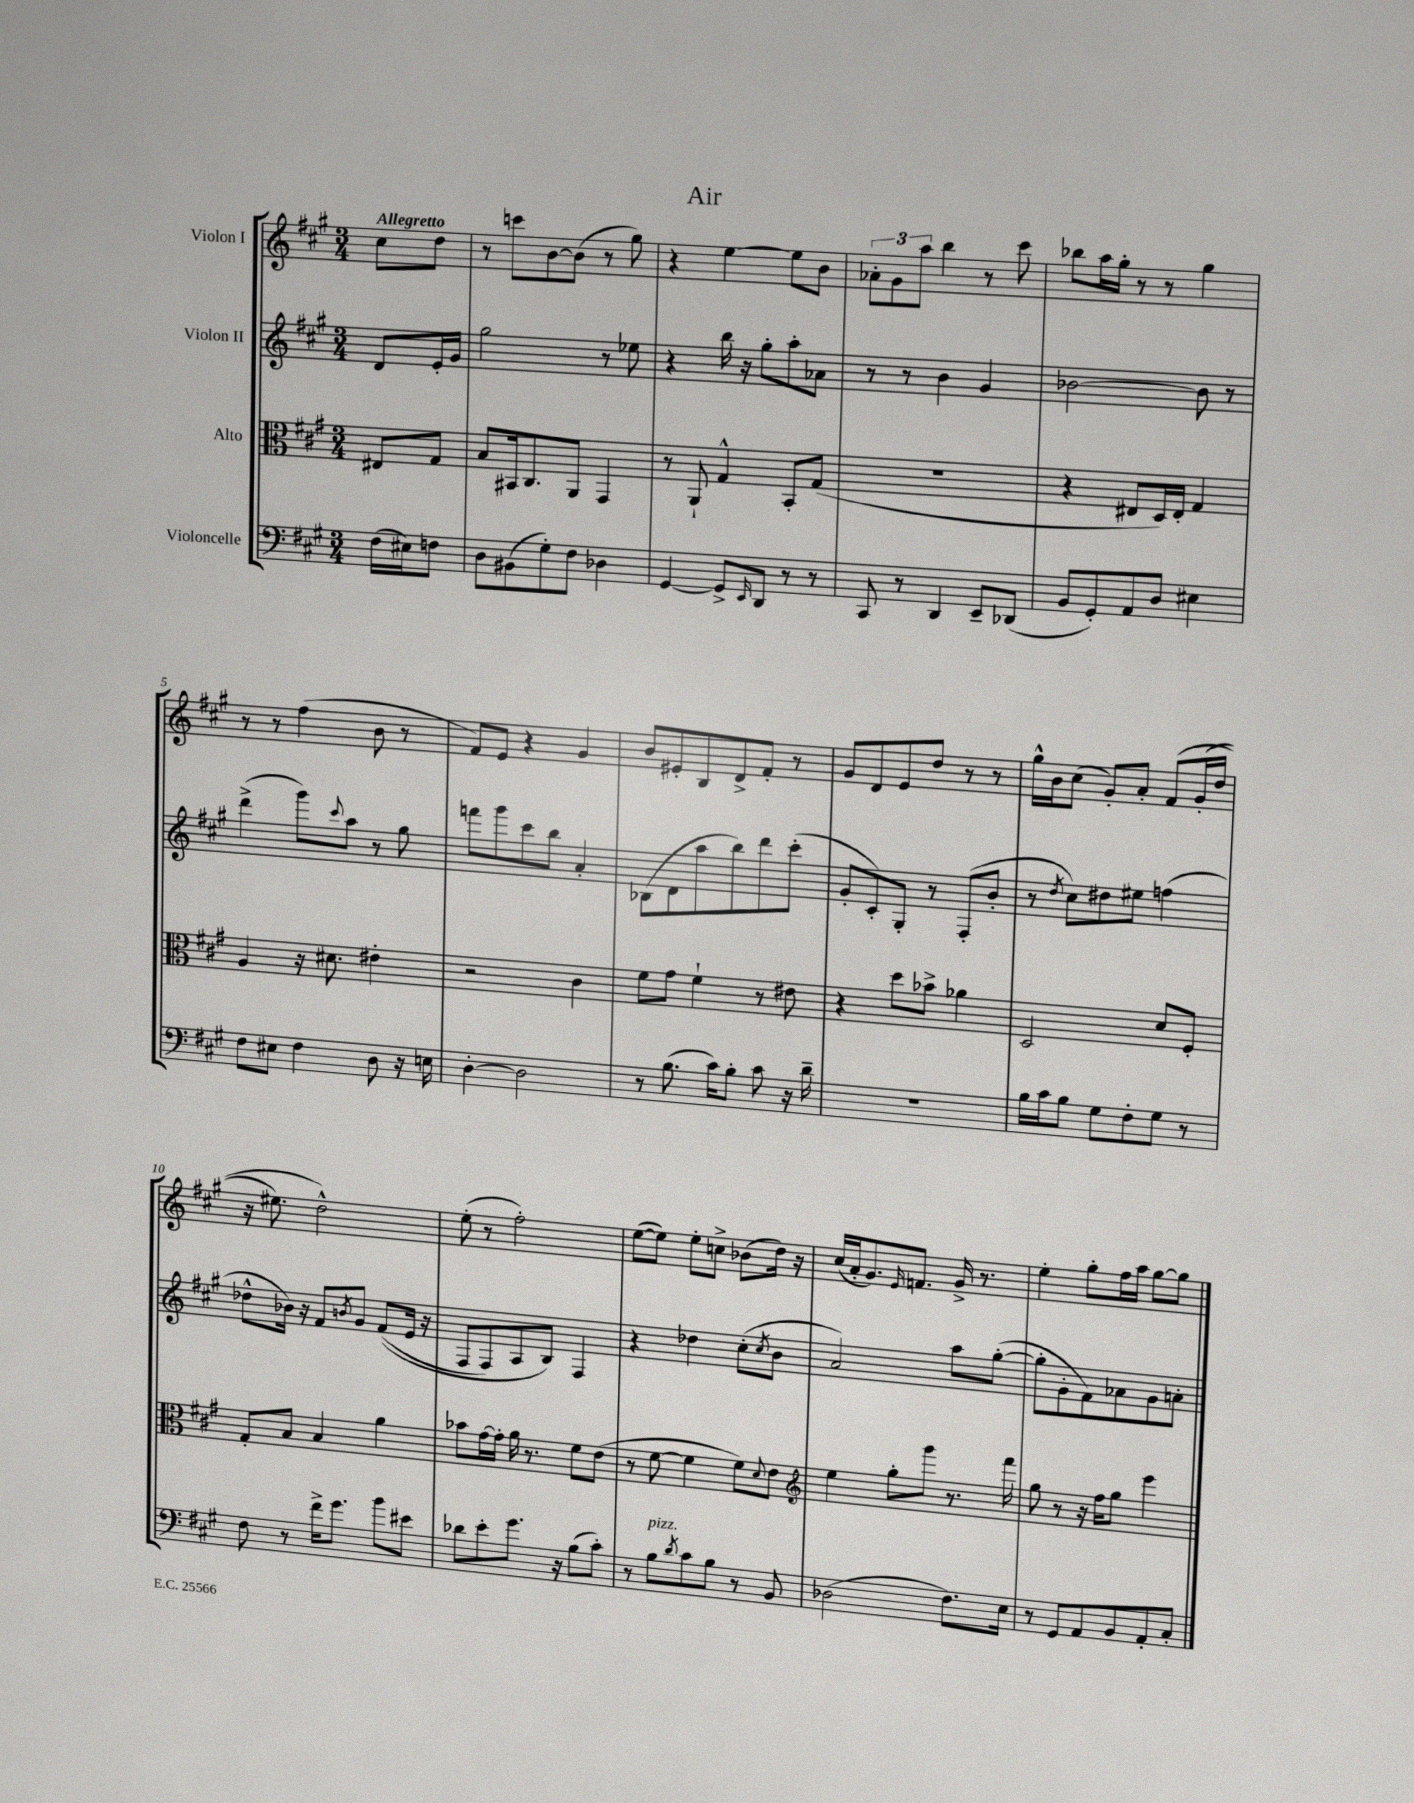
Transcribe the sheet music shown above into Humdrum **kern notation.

**kern	**kern	**kern	**kern
*staff4	*staff3	*staff2	*staff1
*clefF4	*clefC3	*clefG2	*clefG2
*k[f#c#g#]	*k[f#c#g#]	*k[f#c#g#]	*k[f#c#g#]
*M3/4	*M3/4	*M3/4	*M3/4
(16F#	8E#	8d	8cc#
16E#)	.	.	.
8F	8G#	16e'	8dd
.	.	16g#	.
=	=	=	=
8D	8B	2gg#	8r
(8BB#	16BB#	.	8ccc
.	8.C#	.	.
8G#')	.	.	[8b
8F#	8AA	.	(8b]
4D-	4GG#	8r	8r
.	.	8ee-	8gg#)
=	=	=	=
[4GG#	8r	4r	4r
.	8AA`	.	.
8GG#^]	4G#^^	16bb	[4ee
.	.	16r	.
16qqEE	.	.	.
8DD	.	8gg#'	.
8r	8BB'	8aa'	8ee]
8r	(8G#	8a-	8b
=	=	=	=
8CC#	2.r	8r	12a-'
.	.	.	12g#
8r	.	8r	.
.	.	.	12aa
4DD	.	4b	4bb
8EE~	.	4g#	8r
(8DD-	.	.	8ccc#
=	=	=	=
8BB	4r	[2b-	8bb-
8GG#')	.	.	16aa
.	.	.	16gg#'
8AA	8E#	.	8r
8D	16D)	.	8r
.	16E#'	.	.
4E#	4G#	8b-]	4gg#
.	.	8r	.
=	=	=	=
8F#	4A	(4ddd^	8r
8E#	.	.	8r
4F#	16r	8ggg#)	(4ff#
.	8.d#	.	.
.	.	8qqccc#	.
.	.	8aa	.
8D	4e#'	8r	8b
16r	.	8gg#	8r
16E	.	.	.
=	=	=	=
[4D'	2r	8fff	8f#)
.	.	8ggg#	8e
2D]	.	8ccc#	4r
.	.	8bb	.
.	4c#	4a'	4g#
=	=	=	=
8r	8f#	(8B-	8b
(8.B	8g#	8d	8e#'
.	4f#`	8aa	8B
16c#)	.	.	.
8B'	.	8bb)	8d^
8c#	8r	8ddd	8f#'
16r	8e#	(8ccc#'	8r
16d~	.	.	.
=	=	=	=
2.r	4r	8g#'	8g#
.	.	8c#')	8d
.	8dd	8G#'	8e
.	8b-^	8r	8dd
.	4a-	(8F#'	8r
.	.	8b'	8r
=	=	=	=
16B	2D	8r	16gg#^^
16c#	.	.	16b
.	.	8qdd	.
8B	.	8cc#)	(8cc#
8G#	.	8dd#	8g#')
8F#'	.	8ee#	8a'
8G#	8d	(4ff	&(8f#
8r	8F#'	.	(16g#'
.	.	.	16dd
=	=	=	=
8F#	8G#'	8dd-^^	16r
.	.	.	8.ee#)
8r	8B	16b-)	.
.	.	16r	.
16f#^	4B	8f#	2dd^^&)
8.g#	.	.	.
.	.	8qb	.
.	.	8g#	.
8b	4a	&((8f#	.
8e#	.	16e	.
.	.	16r	.
=	=	=	=
8d-	8b-	8F#	(8ee'
8e'	[16g#	8F#)	8r
.	16g#']	.	.
8.g#	16a	8A	2ff#')
.	8.r	.	.
.	.	8B&)	.
16r	.	.	.
(8B	8f#	4F#	.
8c#')	(8e	.	.
=	=	=	=
8r	8r	4r	([8ee
8B	[8f#	.	8ee])
8qd	.	.	.
8c#	4f#]	4dd-	8ee'
8B	.	.	8cc^
8r	8f#)	(8cc#'	(8b-
.	8qqd	8qcc#	.
8BB	8e	8b	16dd)
.	.	.	16r
=	=	=	=
*	*clefG2	*	*
(2D-	4ee	2a)	(16cc#
.	.	.	16a'
.	.	.	8.g#)
.	8gg#'	.	.
.	.	.	16qqe
.	.	.	8.f
.	8ggg#	.	.
8.F#)	8.r	8aa	16g#^
.	.	.	8.r
.	.	([8gg#'	.
16E	16fff#	.	.
=	=	=	=
8r	8gg#	8gg#']	4ee'
8GG#	8r	8g#'	.
8AA	16r	8f#)	8gg#'
.	16ff#	.	.
8BB	8gg#	8a-	16ff#
.	.	.	16aa
8AA'	4eee	8g#	[8gg#
8C#'	.	8a'	8gg#]
==	==	==	==
*-	*-	*-	*-
